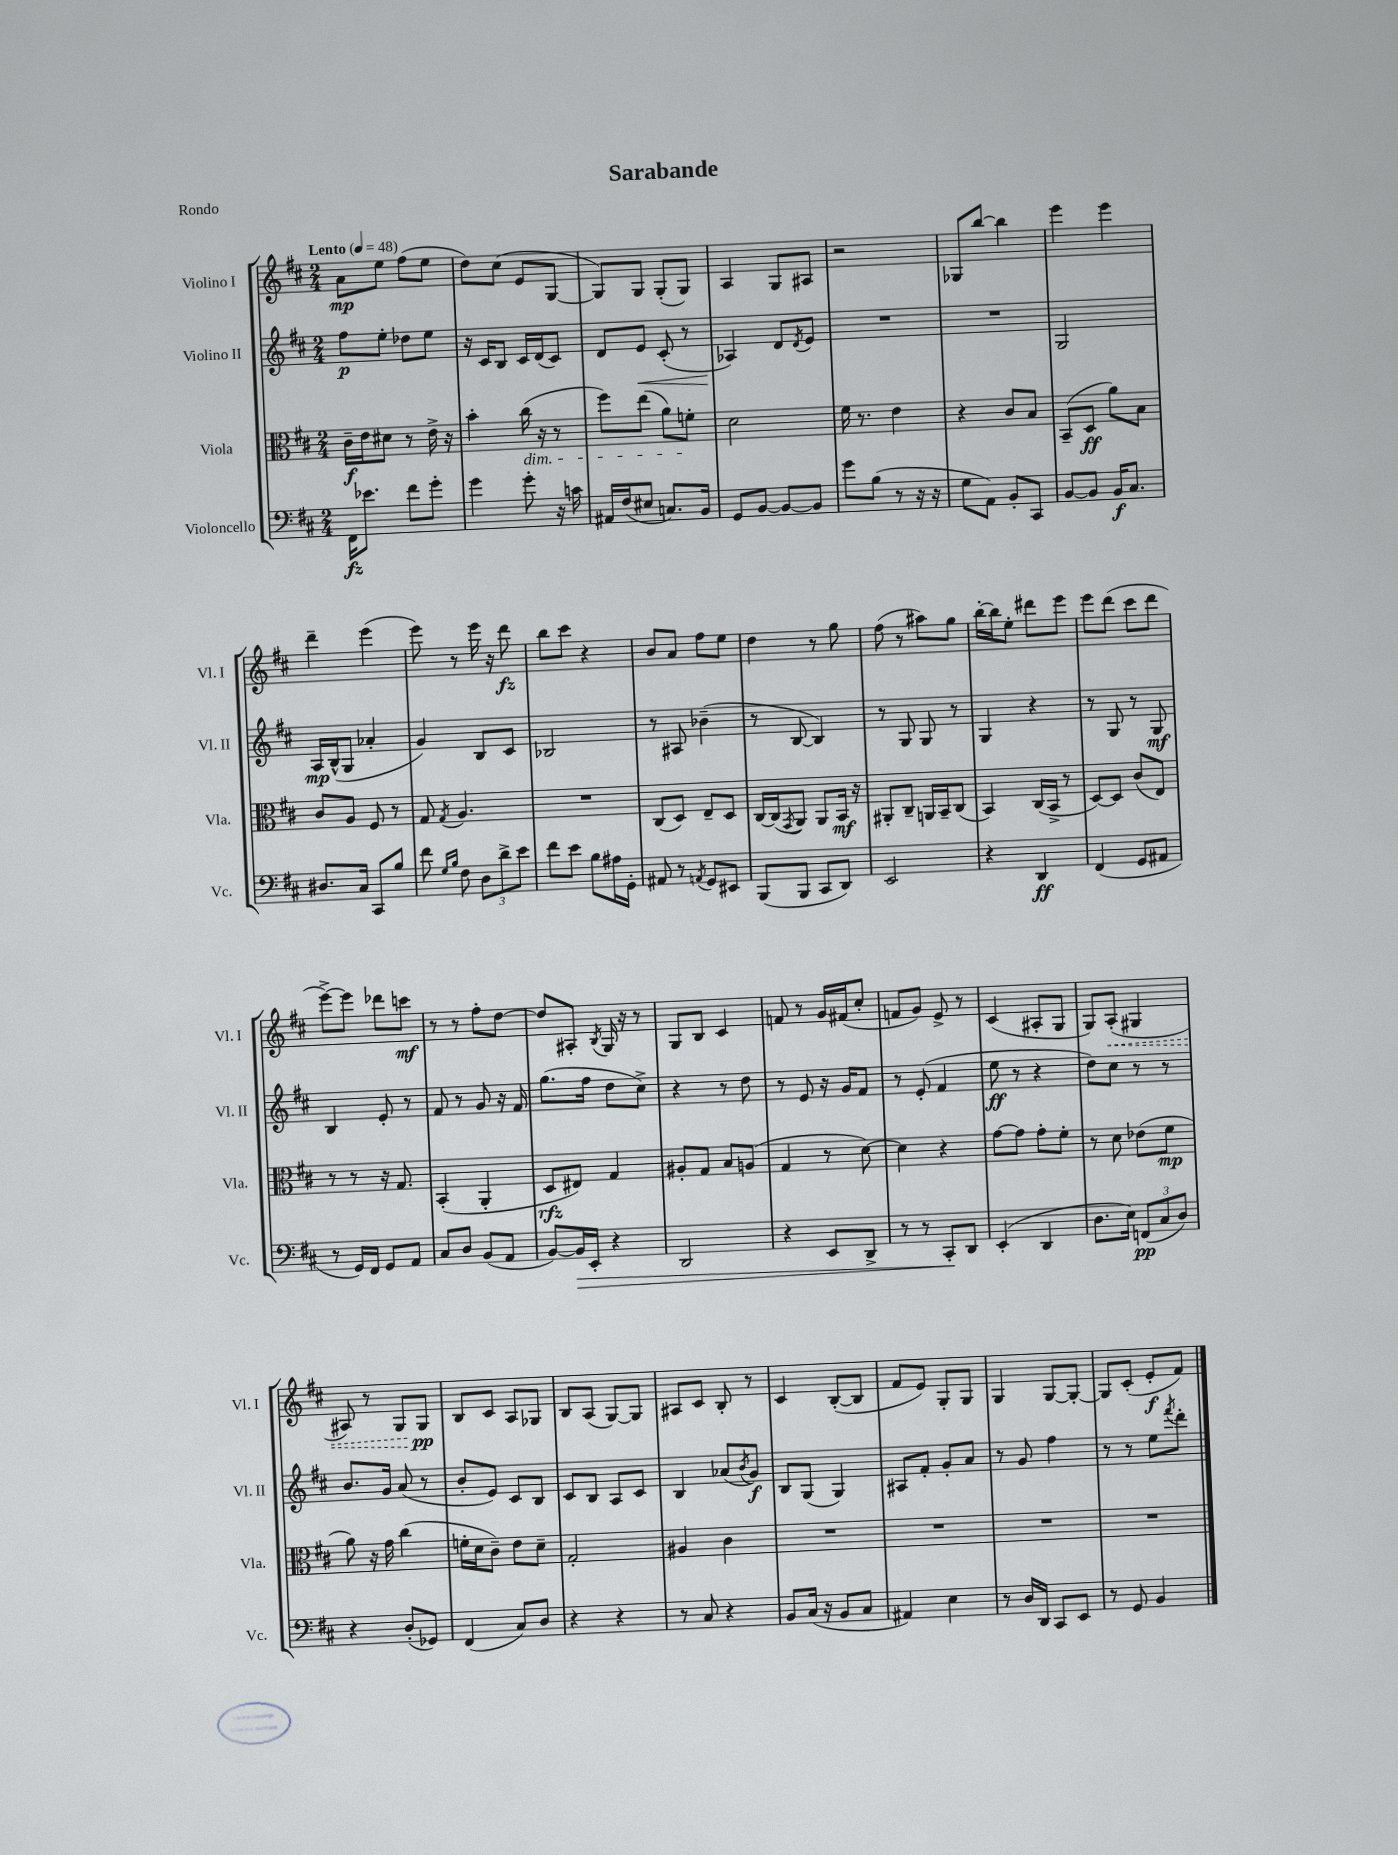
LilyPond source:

\header { title = "Sarabande" piece = "Rondo" }
<<
\new StaffGroup <<
\new Staff = "s0" \with { instrumentName = "Violino I" shortInstrumentName = "Vl. I" } {
    \clef treble \key d \major \numericTimeSignature \time 2/4 \tempo "Lento" 4 = 48
    a'8\mp e''8 fis''8( e''8 |
    d''8) cis''8( e'8 g8~ |
    g8) g8 g8-.( g8) |
    a4 g8 ais8 |
    r2 |
    ges8 b''8~ b''4 |
    e'''4 e'''4 |
    d'''4-- e'''4( |
    e'''8) r8 e'''16 r16 d'''8\fz |
    b''8 cis'''8 r4 |
    b'8 a'8 fis''8 e''8 |
    d''4 r8 g''8 |
    fis''8( r8 ais''8) g''8 |
    b''16~-. b''16 e''8-. dis'''8 e'''8 |
    e'''8 d'''8( cis'''8 d'''8 |
    e'''8~->) e'''8 des'''8 c'''8\mf |
    r8 r8 fis''8-. d''8~ |
    d''8 ais8-. \acciaccatura { b8 } g16 r16 r8 |
    g8 b8 cis'4 |
    f'8 r8 g'16 fis'16( cis''8-. |
    f'8 g'8) e'8-> r8 |
    cis'4( ais8-. g8 |
    g8) \once \override Hairpin.style = #'dashed-line a8-.\<( gis4 |
    ais8) r8 g8 g8\pp\! |
    b8 cis'8 a8 ges8 |
    b8 a8( g8~) g8 |
    ais8 cis'8 b8-. r8 |
    cis'4 b8~-.( b8 |
    fis'8 e'8) g8-. g8 |
    g4 g8~ g8~-. |
    g8 cis'8-.( e'8-.\f fis'8) \bar "|." |
}
\new Staff = "s1" \with { instrumentName = "Violino II" shortInstrumentName = "Vl. II" } {
    \clef treble \key d \major \numericTimeSignature \time 2/4
    fis''8\p e''8-. des''8 e''8 |
    r16 cis'16 b8 cis'16 d'16( cis'8) |
    d'8 e'8\< cis'8-.( r8 |
    aes4\!) d'8 \acciaccatura { d'8 } e'8 |
    R2 |
    R2 |
    g2 |
    a16\mp b16-^( g8 aes'4-. |
    g'4) b8 cis'8 |
    bes2 |
    r8 ais8 bes'4--( |
    r8 b8~ b4) |
    r8 g8 g8 r8 |
    g4 r4 |
    r8 g8 r8 g8\mf |
    b4 e'8-. r8 |
    fis'8 r8 g'8 r16 fis'16 |
    g''8.( fis''16 d''8 cis''8->) |
    r4 r8 d''8 |
    r8 e'8 r16 g'16 fis'8 |
    r8 e'8-.( fis'4 |
    e''8\ff r8 r4 |
    d''8) cis''8 r8 r8 |
    b'8. g'16 a'8( r8 |
    b'8-. e'8) cis'8 b8 |
    cis'8 b8 a8 cis'8 |
    b4 aes'8( \acciaccatura { b'8 } g'8\f) |
    b8 g8( g4) |
    ais8 fis'8-. g'8-. a'8 |
    r8 g'8 fis''4 |
    r8 r8 e''8 \acciaccatura { fis'''8 } d'''8-. \bar "|." |
}
\new Staff = "s2" \with { instrumentName = "Viola" shortInstrumentName = "Vla." } {
    \clef alto \key d \major \numericTimeSignature \time 2/4
    cis'16--\f e'16 dis'8 r8 e'16-> r16 |
    b'4-. cis''16\dim( r16 r8 |
    fis''8) e''8( a'8) f'8-.\! |
    d'2 |
    fis'16 r8. e'4 |
    r4 cis'8 b8 |
    b,8--( d8\ff a'8) b8 |
    cis'8 a8 fis8 r8 |
    g8 \acciaccatura { g8 } a4. |
    R2 |
    cis8( d8) e8-- d8 |
    cis16~ cis16( \acciaccatura { g,8 } a,8) a,8 b,16\mf r16 |
    ais,8-. cis8-- a,16 b,16-- cis8( |
    b,4) cis16( b,16-> r8 |
    d8~) d8 cis'8( e8) |
    r8 r8 r16 g8. |
    b,4-.( a,4-. |
    d8\rfz eis8) g4 |
    ais8-. g8 b8 a8( |
    g4 r8 d'8~) |
    d'4 r4 |
    g'8~ g'8 g'8-. fis'8-. |
    r8 d'8 ees'8( fis'8\mp |
    a'8) r16 g'16 cis''4( |
    f'16-. d'16 cis'8--) e'8 d'8-- |
    g2-. |
    ais4 cis'4 |
    R2 |
    R2 |
    R2 |
    R2 \bar "|." |
}
\new Staff = "s3" \with { instrumentName = "Violoncello" shortInstrumentName = "Vc." } {
    \clef bass \key d \major \numericTimeSignature \time 2/4
    fis,16\fz ees'8. fis'8 g'8-. |
    g'4 g'8-. r16 c'16 |
    ais,16 fis16( eis8 c8.) b,16 |
    g,8 b,8~ b,8~ b,8 |
    g'8 b8( r8 r16 r16 |
    g8 a,8) b,8-. cis,8 |
    b,8~ b,8 b,16\f cis8. |
    dis8. cis16 cis,8 b8 |
    fis'8 \grace { g16 b16 } fis8 \tuplet 3/2 { d8 d'8-> e'8 } |
    fis'8 e'8 b8 ais16 g,16-. |
    ais,8 r8 \acciaccatura { a,8 } g,8 eis,8 |
    b,,8( b,,8 cis,8 d,8) |
    e,2 |
    r4 d,4\ff |
    fis,4( g,8 ais,8 |
    r8 g,16) fis,16 g,8 a,8 |
    cis8 d8 b,8( a,8 |
    b,8~) b,16\> e,16-. r4 |
    d,2 |
    r4 e,8 d,8-> |
    r8 r8 cis,8-.\! d,8 |
    e,4-.( d,4 |
    d8. e16) \tuplet 3/2 { f,8\pp( cis8 d8) } |
    r4 d8-.( ges,8) |
    fis,4( cis8) d8 |
    r4 r4 |
    r8 cis8 r4 |
    b,8 cis16( r16 b,8 cis8 |
    ais,4) e4 |
    r8 d16 d,16 cis,8 e,8 |
    r8 g,8 b,4 \bar "|." |
}
>>
>>
\layout { \context { \Score \remove "Bar_number_engraver" } }
